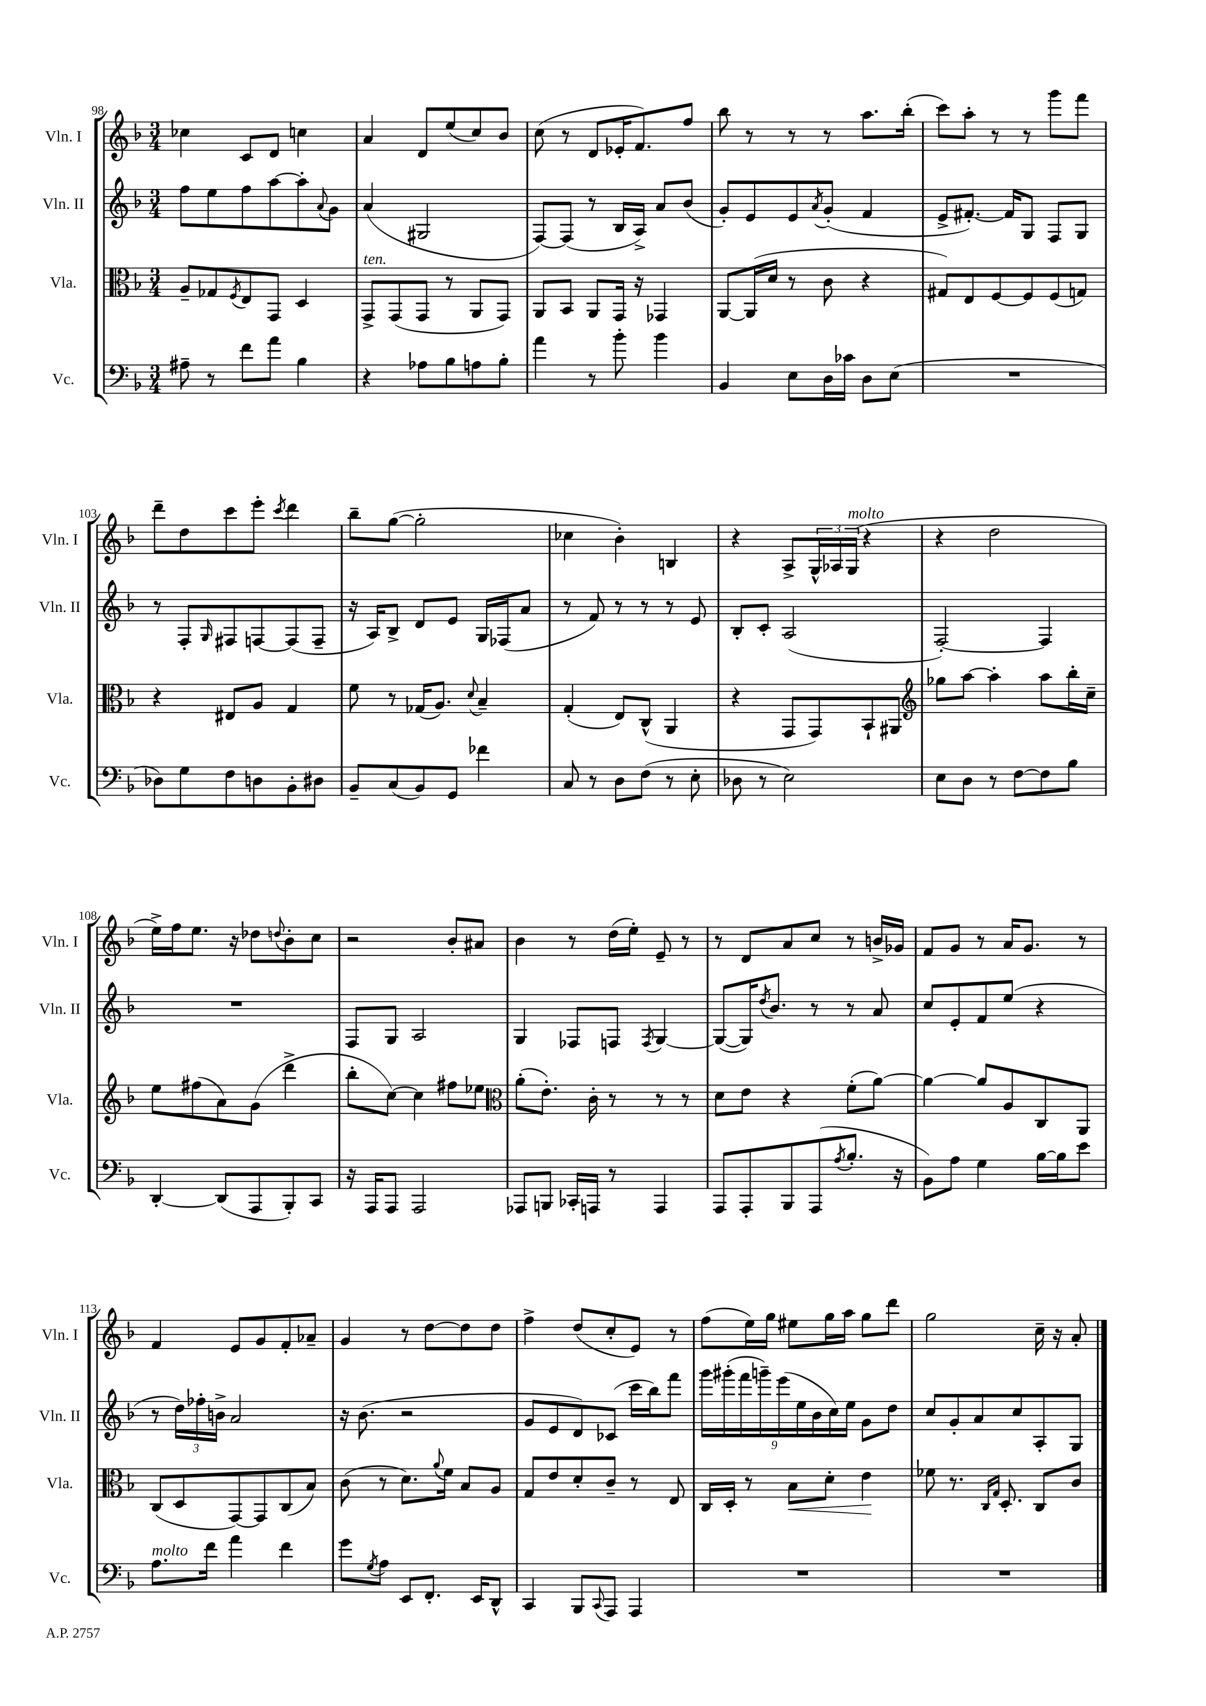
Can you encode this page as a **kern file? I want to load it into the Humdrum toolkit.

**kern	**kern	**dynam	**kern	**kern
*part4	*part3	*part3	*part2	*part1
*staff4	*staff3	*staff3	*staff2	*staff1
*I"Vc.	*I"Vla.	*	*I"Vln. II	*I"Vln. I
*I'Vc.	*I'Vla.	*	*I'Vln. II	*I'Vln. I
*clefF4	*clefC3	*	*clefG2	*clefG2
*k[b-]	*k[b-]	*	*k[b-]	*k[b-]
*M3/4	*M3/4	*	*M3/4	*M3/4
=98	=98	=98	=98	=98
8A#X~\	8A~/L	.	8ff\L	4cc-X\
8r	8G-X/	.	8ee\	.
.	8qF/	.	.	.
8f\L	8E/	.	8ff\	8c/L
8a\J	8GG/J	.	[8aa\	8d/J
4B-\	4D/	.	8aa'\]	4ccn\
.	.	.	8qqa/	.
.	.	.	8g\J	.
=99	=99	=99	=99	=99
!	!LO:TX:a:i:t=ten.	!	!	!
4r	8GG^/L	.	(4a/	4a/
.	(8GG/	.	.	.
8A-X\L	8GG/J	.	2G#X/	8d/L
8B-\	8r	.	.	(8ee/
8An\	8AA/L	.	.	8cc/)
8B-'\J	8GG/J)	.	.	8b-/J
=100	=100	=100	=100	=100
4a\	8AA/L	.	[8F/L)	(8cc\
.	8BB-/J	.	(8F/J]	8r
8r	8AA/L	.	8r	8d/L
8b-'\	16GG/Jk	.	16B-/LL	16e-X'/K
.	16r	.	16A^/JJ)	8.f/)
4b-\	4GG-X/	.	8a/L	.
.	.	.	(8b-/J	8ff/J
=101	=101	=101	=101	=101
4BB-/	[8AA/L	.	8g'/L)	8bb-\
.	(16AA/L]	.	8e/	8r
.	16d/JJ	.	.	.
8E\L	8r	.	8e/	8r
.	.	.	8qa/	.
16D\L	8c\	.	(8g'/J	8r
16c-X\JJ	.	.	.	.
8D\L	4r	.	4f/	8.aa\L
(8E\J	.	.	.	.
.	.	.	.	(16bb-'\Jk
=102	=102	=102	=102	=102
2.r	8G#X/L)	.	8e^/L	8ccc\L)
.	8E/	.	[8.f#X'/J)	8aa'\J
.	[8F/	.	.	8r
.	.	.	16f#/KL]	.
.	8F/]	.	8G/J	8r
.	(8F/	.	8F/L	8ggg\L
.	8Gn/J)	.	8G/J	8fff\J
!!LO:LB:g=z
=103	=103	=103	=103	=103
8D-X\L)	4r	.	8r	8ddd~\L
8G\	.	.	8F'/L	8dd\
.	.	.	16qqG/	.
8F\	8E#X/L	.	8F#X/	8ccc\
8Dn\	8A/J	.	[8Fn/	8eee'\J
.	.	.	.	8qccc/
8BB-'\	4G/	.	(8F/]	4ddd\
8D#X\J	.	.	8F~/J	.
=104	=104	=104	=104	=104
8BB-~/L	8f\	.	16r	8bb-~\L
.	.	.	16A/KL)	.
(8C/	8r	.	8B-^/J	([8gg\J
8BB-/)	(16G-X/KL	.	8d/L	2gg'\]
.	8.A/J)	.	.	.
8GG/J	.	.	8e/J	.
.	8qqd/	.	.	.
4f-X\	4B-~/	.	16G/LL	.
.	.	.	(16F-X/J	.
.	.	.	8a/J	.
=105	=105	=105	=105	=105
8C/	(4G'/	.	8r	4cc-X\
8r	.	.	8f/)	.
8D\L	8E/L)	.	8r	4b-'\)
(8F\J	(8C^^/J	.	8r	.
8r	4AA/	.	8r	4Bn/
8E'\	.	.	8e/	.
=106	=106	=106	=106	=106
8D-X\	4r	.	8B-'/L	4r
8r	.	.	8c'/J	.
2E\)	8GG/L	.	(2A/	8A^/L
.	8GG/)	.	.	24G^^/L
.	.	.	.	24A-X/
!	!	!	!	!LO:TX:a:i:t=molto
.	.	.	.	(24G/JJ
.	8BB-`/	.	.	4r
.	8AA#X/J	.	.	.
=107	=107	=107	=107	=107
*	*clefG2	*	*	*
8E\L	8gg-X\L	.	[2F'/)	4r
8D\J	[8aa\J	.	.	.
8r	4aa'\]	.	.	2dd\
[8F\L	.	.	.	.
8F\]	8aa\L	.	4F/]	.
8B-\J	16bb-'\L	.	.	.
.	16cc~\JJ	.	.	.
!!LO:LB:g=z
=108	=108	=108	=108	=108
[4DD'/	8ee\L	.	2.r	16ee^\LL)
.	.	.	.	16ff\J
.	(8ff#X\	.	.	8.ee\J
(8DD/L]	8a\)	.	.	.
.	.	.	.	16r
8AAA/	(8g\J	.	.	8dd-X\L
.	.	.	.	8qqddn/
8BBB-'/)	4ddd^\	.	.	8b-'\
8CC/J	.	.	.	8cc\J
=109	=109	=109	=109	=109
16r	8bb-'\L	.	8F/L	2r
16AAA/KL	.	.	.	.
8AAA/J	[8cc\J)	.	8G/J	.
2AAA/	4cc\]	.	2A/	.
.	8ff#X\L	.	.	8b-'/L
.	8ee-X\J	.	.	8a#X/J
=110	=110	=110	=110	=110
*	*clefC3	*	*	*
8AAA-X/L	(8a'\L	.	4G/	4b-\
8BBBn/J	8.e'\J)	.	.	.
16CC-X'/LL	.	.	8F-X/L	8r
16AAAn/JJ	16c'\	.	.	.
8r	8r	.	8Fn/J	(16dd\LL
.	.	.	.	16ee'\JJ)
.	.	.	8qF/	.
4AAA/	8r	.	[4G/	8e~/
.	8r	.	.	8r
=111	=111	=111	=111	=111
8AAA/L	8d\L	.	(8G/L_	8r
8AAA'/	8e\J	.	16G/K])	8d/L
.	.	.	8qdd/	.
.	.	.	8.b-/J	.
8BBB-/	4r	.	.	8a/
(8AAA/	.	.	8r	8cc/J
8qA/	.	.	.	.
8.B-'/J	(8f'\L	.	8r	8r
.	[8a\J)	.	8a/	16bn^/LL
16r	.	.	.	16g-X/JJ
=112	=112	=112	=112	=112
8BB-\L)	4a\_	.	8cc/L	8f/L
8A\J	.	.	8e'/	8g/J
4G\	8a/L]	.	8f/	8r
.	8A/	.	(8ee/J	16a/KL
.	.	.	.	8.g/J
[16B-\LL	8C/	.	4r	.
16B-\J]	.	.	.	.
8e\J	8AA/J	.	.	8r
!!LO:LB:g=z
=113	=113	=113	=113	=113
!LO:TX:a:i:t=molto	!	!	!	!
8.A\L	(8C/L	.	8r	4f/
.	8D/	.	24dd\LL)	.
.	.	.	24ff-X'\	.
16f\Jk	.	.	.	.
.	.	.	24bn^\JJ	.
4a\	[8GG/)	.	2a/	8e/L
.	8GG/]	.	.	8g/
4f\	(8C/	.	.	8f'/
.	8B-/J)	.	.	8a-X~/J
=114	=114	=114	=114	=114
8g\L	(8c\	.	16r	4g/
.	.	.	(8.b-\	.
8qG/	.	.	.	.
8A\J	8r	.	.	.
8EE/L	8.d\L)	.	2r	8r
8.FF'/J	.	.	.	[8dd\L
.	8qqa/	.	.	.
.	16f\Jk	.	.	.
.	8B-/L	.	.	8dd\]
16EE/KL	.	.	.	.
8DD^^/J	8A/J	.	.	8dd\J
=115	=115	=115	=115	=115
4CC/	8G/L	.	8g/L	4ff^\
.	8e/	.	8e/	.
8BBB-/L	8d'/	.	8d/)	(8dd/L
8qqCC/	.	.	.	.
8AAA/J	8c~/J	.	(8c-X/J	8cc'/
4AAA/	8r	.	16ccc\LL	8e/J)
.	.	.	16bb-\J)	.
.	8E/	.	8fff\J	8r
=116	=116	=116	=116	=116
2.r	16C/LL	.	18ggg\LL	(8ff\L
.	.	.	(18ggg#X'\	.
.	16D'/JJ	.	.	.
.	.	.	18fff\	.
.	8r	.	.	16ee\L)
.	.	.	18gggn~\)	.
.	.	.	.	16gg\JJ
.	.	.	(18eee\	.
!	!	!LO:HP:b	!	!
.	8B-\L	<	.	8ee#X\L
.	.	.	18ee\	.
.	.	.	18b-\	.
.	8d'\J	.	.	16gg\L
.	.	.	18cc\)	.
.	.	.	.	16aa\JJ
.	.	.	18ee\JJ	.
.	4e\	.	8g\L	8gg\L
.	.	.	8dd\J	8ddd\J
.	.	[	.	.
=117	=117	=117	=117	=117
2.r	8f-X\	.	8cc/L	2gg\
.	8.r	.	8g'/	.
.	.	.	8a/	.
.	16qqC/LL	.	.	.
.	16qqG/JJ	.	.	.
.	8.D'/	.	.	.
.	.	.	8cc/	.
.	8C/L	.	8A'/	16cc~\
.	.	.	.	16r
.	8c/J	.	8G/J	8a'/
==	==	==	==	==
*-	*-	*-	*-	*-
